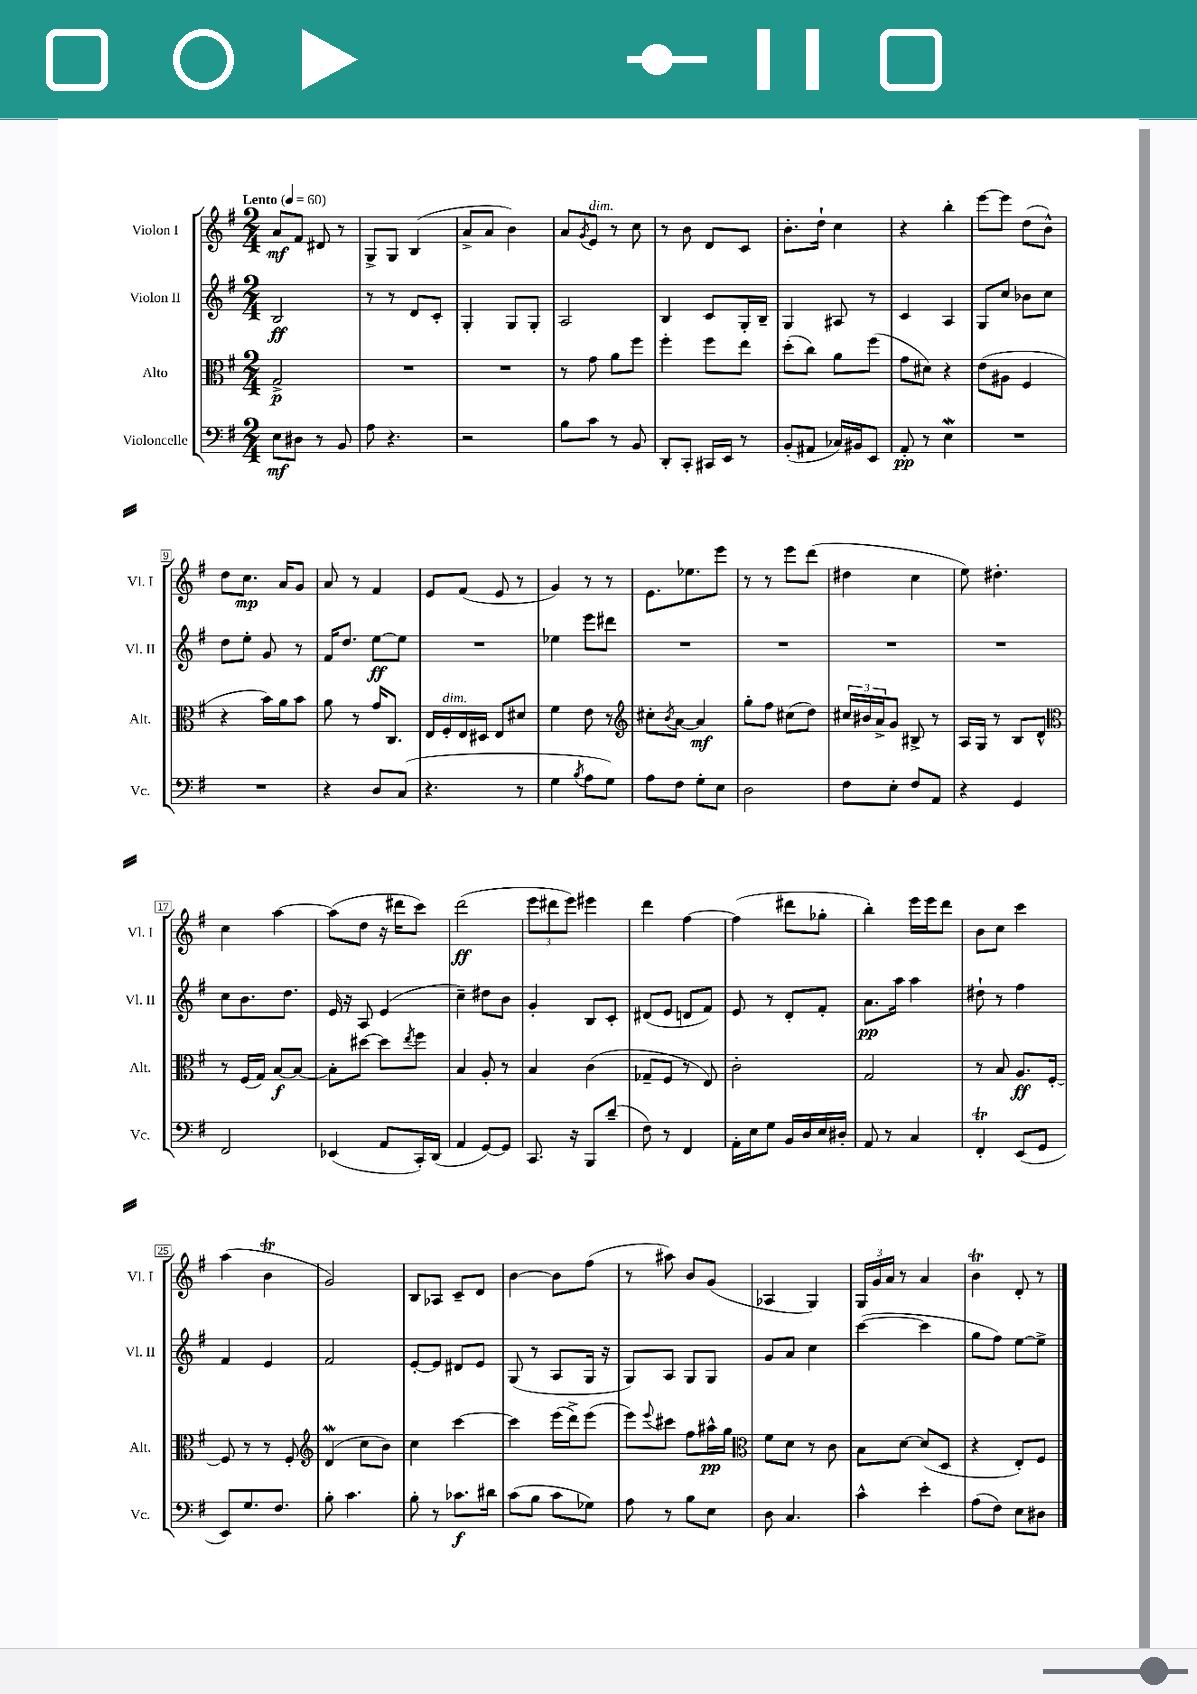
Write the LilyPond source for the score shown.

<<
\new StaffGroup <<
\new Staff = "s0" \with { instrumentName = "Violon I" shortInstrumentName = "Vl. I" } {
    \clef treble \key g \major \numericTimeSignature \time 2/4 \tempo "Lento" 4 = 60
    a'8\mf fis'8 dis'8 r8 |
    g8-> g8 b4( |
    a'8-> a'8 b'4) |
    a'8 \acciaccatura { g'8 } e'8^\markup { \italic "dim." } r8 c''8 |
    r8 b'8 d'8 c'8 |
    b'8.-. d''16-! c''4 |
    r4 b''4-. |
    e'''8~ e'''8 d''8( b'8-^) |
    d''8 c''8.\mp a'16 g'8 |
    a'8 r8 fis'4 |
    e'8 fis'8( e'8 r8 |
    g'4) r8 r8 |
    e'8. ees''8. e'''8 |
    r8 r8 e'''8 d'''8( |
    dis''4 c''4 |
    e''8) dis''4.-. |
    c''4 a''4~ |
    a''8( d''8 r16 dis'''16 c'''8) |
    d'''2\ff( |
    \tuplet 3/2 { e'''8 dis'''8 e'''8) } eis'''4 |
    d'''4 fis''4~ |
    fis''4( dis'''8 ges''8-. |
    b''4-.) e'''16 e'''16 d'''8 |
    b'8 c''8 c'''4 |
    a''4( b'4\trill |
    g'2) |
    b8 aes8 c'8-- d'8 |
    b'4~ b'8 fis''8( |
    r8 ais''8) b'8 g'8( |
    aes4 g4) |
    \tuplet 3/2 { g16 g'16 a'16 } r8 a'4 |
    b'4\trill d'8-. r8 \bar "|." |
}
\new Staff = "s1" \with { instrumentName = "Violon II" shortInstrumentName = "Vl. II" } {
    \clef treble \key g \major \numericTimeSignature \time 2/4
    b2\ff |
    r8 r8 d'8 c'8-. |
    g4-. g8 g8-. |
    a2 |
    b4 c'8 g16-. b16-- |
    g4 ais8 r8 |
    c'4 a4 |
    g8 c''8 bes'8 c''8 |
    d''8 e''8-. g'8 r8 |
    fis'16 d''8. e''8~\ff e''8 |
    R2 |
    ees''4 e'''8 dis'''8 |
    R2 |
    R2 |
    R2 |
    R2 |
    c''8 b'8. d''8. |
    e'16 r16 a8 e'4( |
    c''4--) dis''8 b'8 |
    g'4-. b8 c'8-. |
    dis'8( e'8 d'8 fis'8) |
    e'8 r8 d'8-. fis'8-. |
    a'8.\pp a''16 a''4 |
    dis''8-! r8 fis''4 |
    fis'4 e'4 |
    fis'2 |
    e'8~-. e'8 dis'8 e'8 |
    g8( r8 a8 g16 r16 |
    g8) a8 g8 g8 |
    g'8 a'8 c''4 |
    c'''4~( c'''4 |
    g''8 fis''8) e''8~ e''8-> \bar "|." |
}
\new Staff = "s2" \with { instrumentName = "Alto" shortInstrumentName = "Alt." } {
    \clef alto \key g \major \numericTimeSignature \time 2/4
    g2->\p |
    R2 |
    R2 |
    r8 g'8 a'8 fis''8 |
    fis''4-. fis''8 e''8 |
    d''8-.( c''8) a'8 fis''8( |
    g'8 dis'8) r4 |
    e'8( ais8 fis4 |
    r4 b'16) a'16 b'8 |
    a'8 r8 g'16 c8. |
    e16 fis16-.^\markup { \italic "dim." } e16 dis16 e8 dis'8 |
    fis'4 e'8 r8 |
    \clef treble cis''8-. \acciaccatura { b'8 } a'8~ a'4\mf |
    g''8-. fis''8 cis''8( d''8) |
    \tuplet 3/2 { cis''16 bis'16 a'16-> } g'8 bis8-> r8 |
    a16 g16 r8 b8 d'8-^ |
    \clef alto r8 fis16( g16) b8~\f b8~ |
    b8-. dis''8~ dis''8 \acciaccatura { e''8 } fis''8 |
    b4 a8-. r8 |
    b4 c'4( |
    ges8-- fis8 r8 e8) |
    c'2-. |
    g2 |
    r8 b8 a8.\ff fis16~-. |
    fis8 r8 r8 fis8-. |
    \clef treble d'4\mordent( c''8 b'8) |
    c''4 c'''4~ |
    c'''4 e'''16( d'''16->) e'''8( |
    e'''8) \appoggiatura { e'''8 } cis'''8 fis''8 ais''16-^\pp g''16 |
    \clef alto fis'8 d'8 r8 c'8 |
    b8 d'8~ d'8( d8 |
    r4 e8-.) fis8 \bar "|." |
}
\new Staff = "s3" \with { instrumentName = "Violoncelle" shortInstrumentName = "Vc." } {
    \clef bass \key g \major \numericTimeSignature \time 2/4
    e8\mf dis8 r8 b,8 |
    a8 r4. |
    r2 |
    b8 c'8 r8 b,8 |
    d,8-. c,8-. cis,16 e,16 r8 |
    b,8-.( ais,8 ces16) bis,16 e,8 |
    a,8-.\pp r8 e4\mordent |
    R2 |
    R2 |
    r4 d8 c8( |
    r4. r8 |
    g4 \acciaccatura { b8 } a8 g8) |
    a8 fis8 g8-. e8 |
    d2 |
    fis8 e8-. fis8 a,8 |
    r4 g,4 |
    fis,2 |
    ees,4( a,8 c,16-.) d,16( |
    a,4 g,8~) g,8 |
    c,8. r16 b,,8 d'8--( |
    fis8) r8 fis,4 |
    a,16-. e16 g8 b,16 d16 e16 dis16-. |
    a,8 r8 c4 |
    fis,4-.\trill e,8( g,8 |
    e,8) g8. fis8. |
    b8-. c'4. |
    b8-. r8 ces'8.\f dis'16 |
    c'8( b8 c'8 ges8) |
    a8 r8 b8 e8 |
    d8 c4. |
    c'4-^ e'4-. |
    a8( fis8) e8 dis8 \bar "|." |
}
>>
>>
\layout { \context { \Score \override BarNumber.stencil = #(make-stencil-boxer 0.1 0.3 ly:text-interface::print) } }
